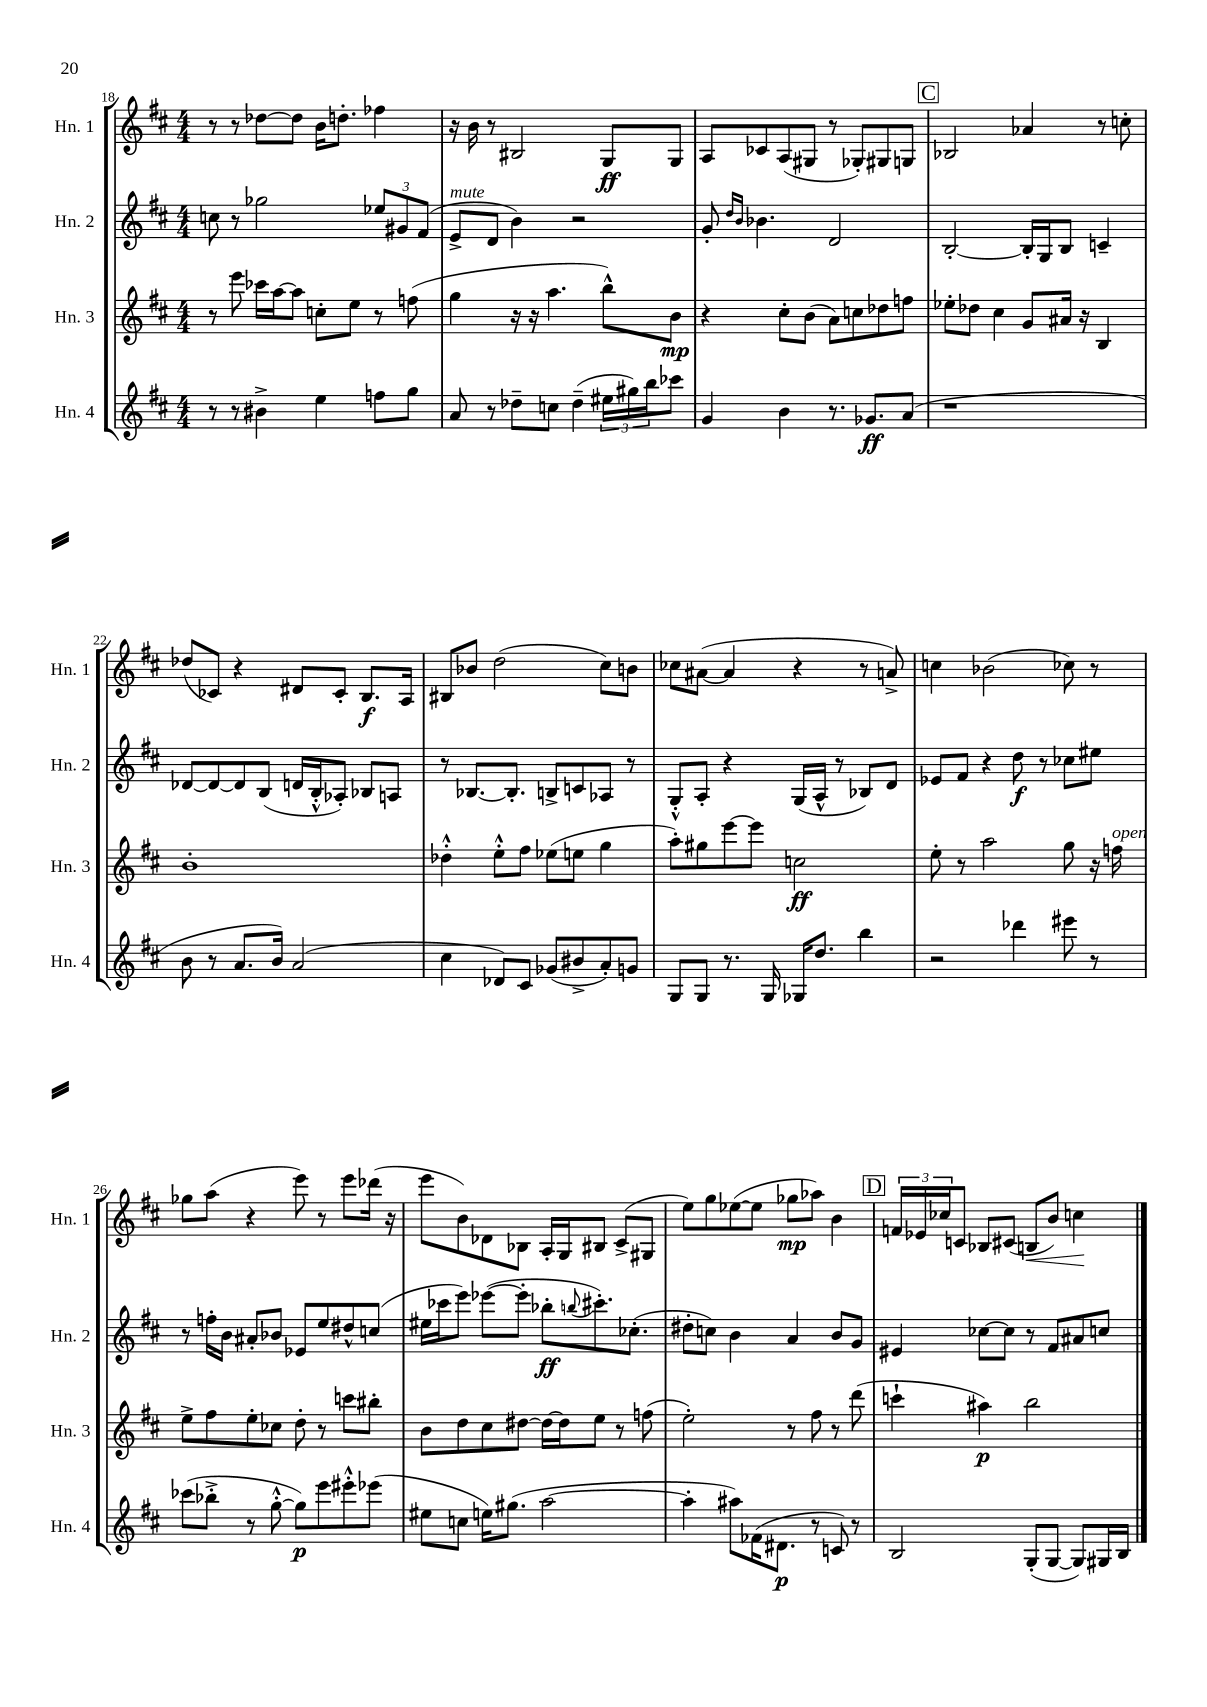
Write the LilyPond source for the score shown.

<<
\new StaffGroup <<
\new Staff = "s0" \with { instrumentName = "Hn. 1" shortInstrumentName = "Hn. 1" } {
    \clef treble \key d \major \numericTimeSignature \time 4/4
    r8 r8 des''8~ des''8 b'16 d''8.-. fes''4 |
    r16 b'16 r8 bis2 g8\ff g8 |
    a8 ces'8 a8( gis8 r8 ges8-.) gis8 g8 |
    \mark \markup { \box "C" } bes2 aes'4 r8 c''8-. |
    des''8( ces'8) r4 dis'8 ces'8-. b8.\f a16 |
    bis8 bes'8 d''2( cis''8) b'8 |
    ces''8 ais'8~( ais'4 r4 r8 a'8->) |
    c''4 bes'2( ces''8) r8 |
    ges''8 a''8( r4 e'''8) r8 e'''8 des'''16( r16 |
    e'''8 b'8) des'8 bes8 a16-. g16 bis8 cis'8->( gis8 |
    e''8) g''8 ees''8~( ees''8 ges''8\mp aes''8) b'4 |
    \mark \markup { \box "D" } \tuplet 3/2 { f'16 ees'16 ces''16 } c'8 bes8 cis'8( b8\< b'8) c''4\! \bar "|." |
}
\new Staff = "s1" \with { instrumentName = "Hn. 2" shortInstrumentName = "Hn. 2" } {
    \clef treble \key d \major \numericTimeSignature \time 4/4
    c''8 r8 ges''2 \tuplet 3/2 { ees''8 gis'8 fis'8( } |
    e'8->^\markup { \italic "mute" } d'8 b'4) r2 |
    g'8-. \grace { d''16 b'16 } bes'4. d'2 |
    \mark \markup { \box "C" } b2~-. b16-. g16 b8 c'4-- |
    des'8~ des'8~ des'8 b8( d'16 b16-.-^ aes8-.) bes8 a8 |
    r8 bes8.~ bes8.-. b8-> c'8 aes8 r8 |
    g8-.-^ a8-. r4 g16( a16-^ r8 bes8) d'8 |
    ees'8 fis'8 r4 d''8\f r8 ces''8 eis''8 |
    r8 f''16-. b'16 ais'8-. bes'8 ees'8 e''8 dis''8-^ c''8( |
    eis''16 ces'''16 e'''8) ees'''8~( ees'''8-. bes''8-.\ff \appoggiatura { b''8 } cis'''8.-.) ces''8.-.( |
    dis''8-. c''8) b'4 a'4 b'8 g'8 |
    \mark \markup { \box "D" } eis'4 ces''8~ ces''8 r8 fis'8 ais'8 c''8 \bar "|." |
}
\new Staff = "s2" \with { instrumentName = "Hn. 3" shortInstrumentName = "Hn. 3" } {
    \clef treble \key d \major \numericTimeSignature \time 4/4
    r8 e'''8 ces'''16 a''16~ a''8 c''8-. e''8 r8 f''8( |
    g''4 r16 r16 a''4. b''8-^) b'8\mp |
    r4 cis''8-. b'8( a'8) c''8 des''8 f''8 |
    \mark \markup { \box "C" } ees''8-. des''8 cis''4 g'8 ais'16 r16 b4 |
    b'1-. |
    des''4-.-^ e''8-.-^ fis''8 ees''8( e''8 g''4 |
    a''8-.) gis''8 e'''8~ e'''8 c''2\ff |
    e''8-. r8 a''2 g''8 r16 f''16^\markup { \italic "open" } |
    e''8-> fis''8 e''8-. ces''8 d''8-. r8 c'''8 bis''8-. |
    b'8 d''8 cis''8 dis''8~ dis''16~ dis''16 e''8 r8 f''8( |
    e''2-.) r8 fis''8 r8 d'''8( |
    \mark \markup { \box "D" } c'''4-! ais''4\p) b''2 \bar "|." |
}
\new Staff = "s3" \with { instrumentName = "Hn. 4" shortInstrumentName = "Hn. 4" } {
    \clef treble \key d \major \numericTimeSignature \time 4/4
    r8 r8 bis'4-> e''4 f''8 g''8 |
    a'8 r8 des''8-- c''8 des''4--( \tuplet 3/2 { eis''16 gis''16) b''16 } ces'''8 |
    g'4 b'4 r8. ges'8.\ff a'8( |
    \mark \markup { \box "C" } r1 |
    b'8 r8 a'8. b'16) a'2( |
    cis''4 des'8) cis'8 ges'8( bis'8-> a'8-.) g'8 |
    g8 g8 r8. g16 ges16 d''8. b''4 |
    r2 des'''4 eis'''8 r8 |
    ces'''8( bes''8-.-> r8 g''8~-.-^ g''8\p) e'''8 eis'''8-.-^ ees'''8( |
    eis''8 c''8 e''16) gis''8.( a''2~ |
    a''4-. ais''8) fes'16( dis'8.\p r8 c'8) r8 |
    \mark \markup { \box "D" } b2 g8-.( g8~ g8) gis16 b16 \bar "|." |
}
>>
>>
\layout { \context { \Score currentBarNumber = #18 } }
